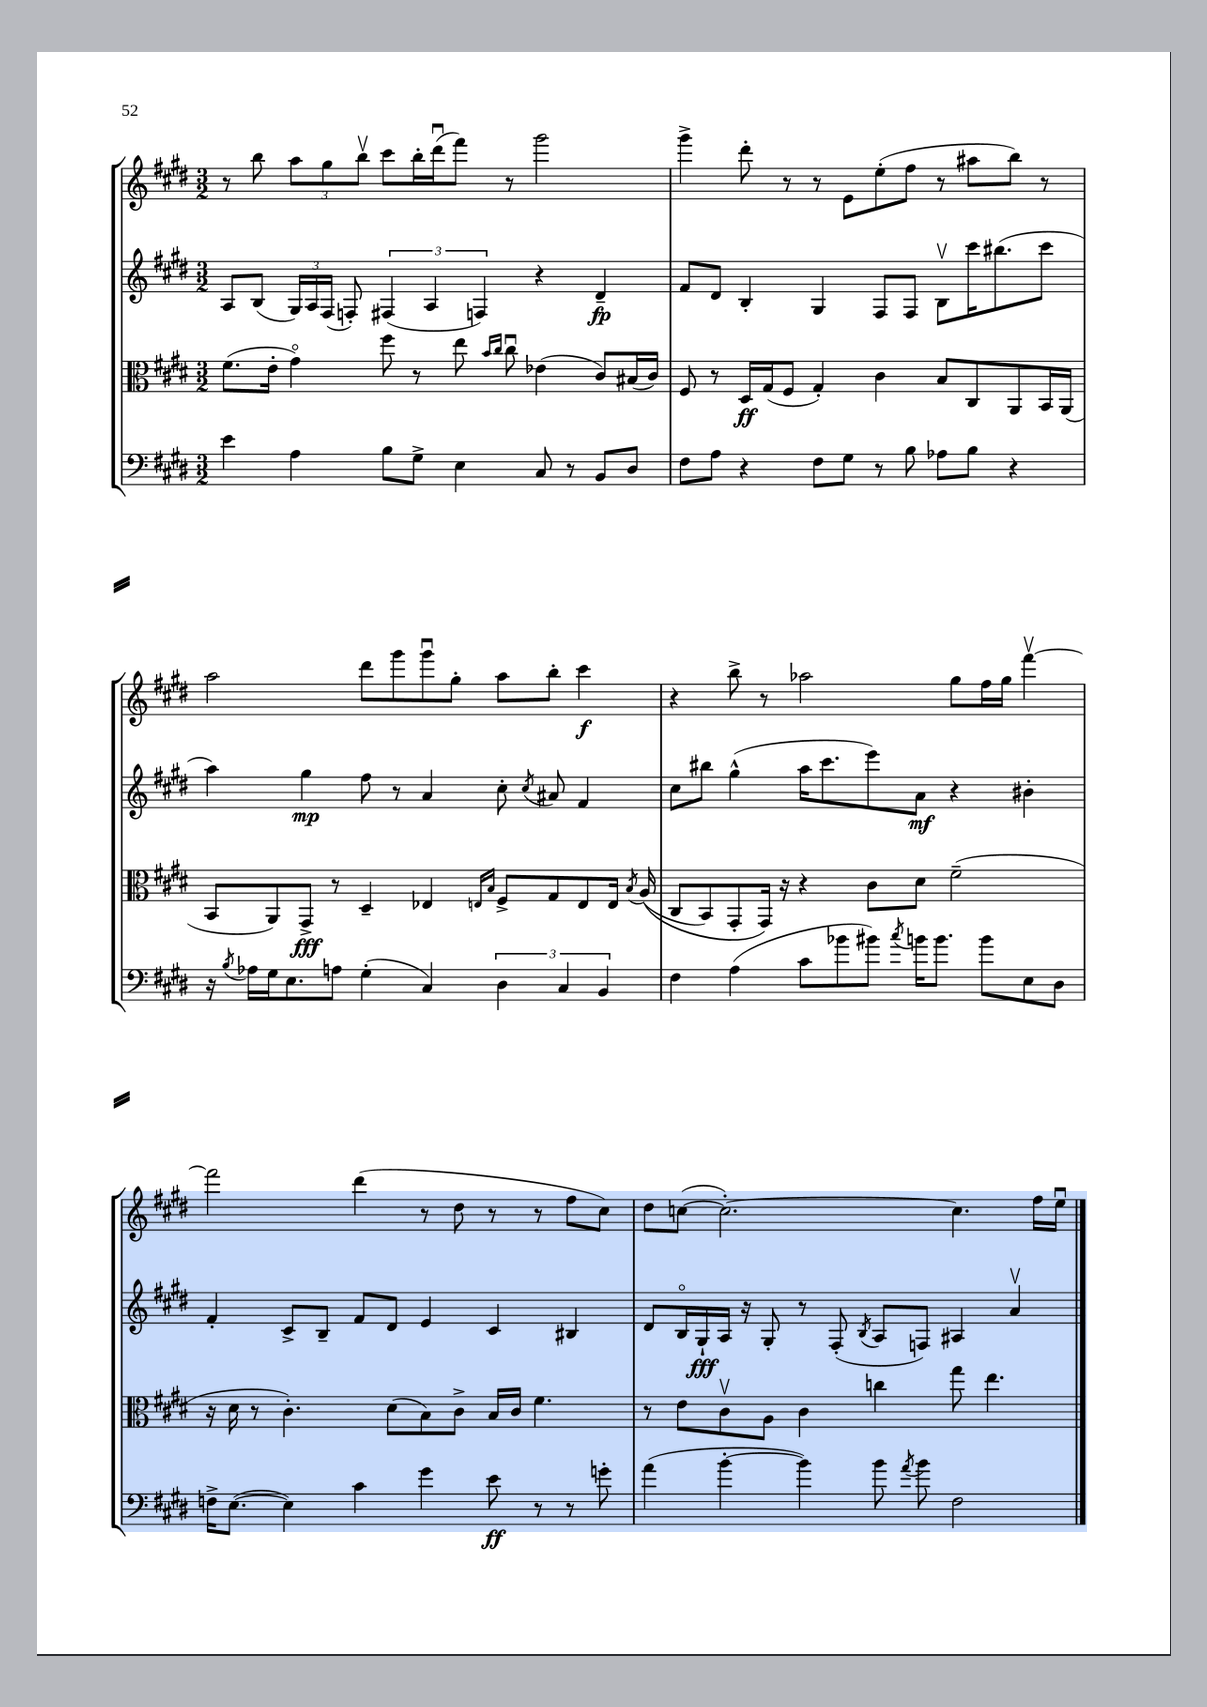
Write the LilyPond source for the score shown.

<<
\new StaffGroup <<
\new Staff = "s0" {
    \clef treble \key e \major \numericTimeSignature \time 3/2
    \autoBeamOff r8 b''8 \tuplet 3/2 { a''8[ gis''8 b''8]\upbow } cis'''8[ b''16-. dis'''16\downbow( fis'''8]) r8 gis'''2 |
    gis'''4-> dis'''8-. r8 r8 e'8[ e''8-.( fis''8] r8 ais''8[ b''8]) r8 |
    a''2 dis'''8[ gis'''8 gis'''8\downbow gis''8]-. a''8[ b''8]-. cis'''4\f |
    r4 b''8-> r8 aes''2 gis''8[ fis''16 gis''16] fis'''4~\upbow |
    fis'''2 dis'''4( r8 dis''8 r8 r8 fis''8[ cis''8]) |
    dis''8[ c''8]~( c''2.~-.) c''4. fis''16[ e''16]\downbow \bar "|." |
}
\new Staff = "s1" {
    \clef treble \key e \major \numericTimeSignature \time 3/2
    \autoBeamOff a8[ b8]( \tuplet 3/2 { gis16[) a16 fis16]( } f8-.) \tuplet 3/2 { fis4( a4 f4) } r4 dis'4--\fp |
    fis'8[ dis'8] b4-. gis4 fis8[ fis8] b8[\upbow cis'''16 bis''8.( cis'''8] |
    a''4) gis''4\mp fis''8 r8 a'4 cis''8-. \acciaccatura { cis''8 } ais'8 fis'4 |
    cis''8[ bis''8] gis''4-^( a''16[ cis'''8. e'''8) a'8]\mf r4 bis'4-. |
    fis'4-. cis'8[-> b8]-- fis'8[ dis'8] e'4 cis'4 bis4 |
    dis'8[ b16\flageolet gis16-!\fff a16] r16 gis8-. r8 fis8-.( \acciaccatura { b8 } a8[ f8]) ais4 a'4\upbow \bar "|." |
}
\new Staff = "s2" {
    \clef alto \key e \major \numericTimeSignature \time 3/2
    \autoBeamOff fis'8.[( e'16]-. gis'4\flageolet) fis''8 r8 e''8 \grace { b'16[ cis''16] } cis''8\downbow ees'4( cis'8[) bis16( cis'16]) |
    fis8 r8 dis16[\ff gis16( fis8] gis4-.) cis'4 b8[ cis8 a,8 b,16 a,16]( |
    b,8[ a,8) gis,8]->\fff r8 dis4-- ees4 \grace { e16[ b16] } fis8[-> gis8 e8 e16] \acciaccatura { b8 } a16(\( |
    cis8[ b,8) gis,8-. gis,16]\) r16 r4 cis'8[ dis'8] fis'2--( |
    r16 dis'16 r8 cis'4.-.) dis'8[( b8) cis'8]-> b16[ cis'16] fis'4. |
    r8 e'8[ cis'8\upbow a8] cis'4 c''4 gis''8 e''4. \bar "|." |
}
\new Staff = "s3" {
    \clef bass \key e \major \numericTimeSignature \time 3/2
    \autoBeamOff e'4 a4 b8[ gis8]-> e4 cis8 r8 b,8[ dis8] |
    fis8[ a8] r4 fis8[ gis8] r8 b8 aes8[ b8] r4 |
    r16 \acciaccatura { b8 } aes16[ gis16 e8. a8] gis4-.( cis4) \tuplet 3/2 { dis4 cis4 b,4 } |
    fis4 a4( cis'8[ bes'8 bis'8]) \acciaccatura { cis''8 } b'16[ b'8.] b'8[ e8 dis8] |
    f16[-> e8.]~( e4) cis'4 gis'4 e'8\ff r8 r8 g'8-. |
    a'4( b'4~-. b'4) b'8 \acciaccatura { a'8 } b'8 fis2 \bar "|." |
}
>>
>>
\layout { \context { \Score \remove "Bar_number_engraver" } }
